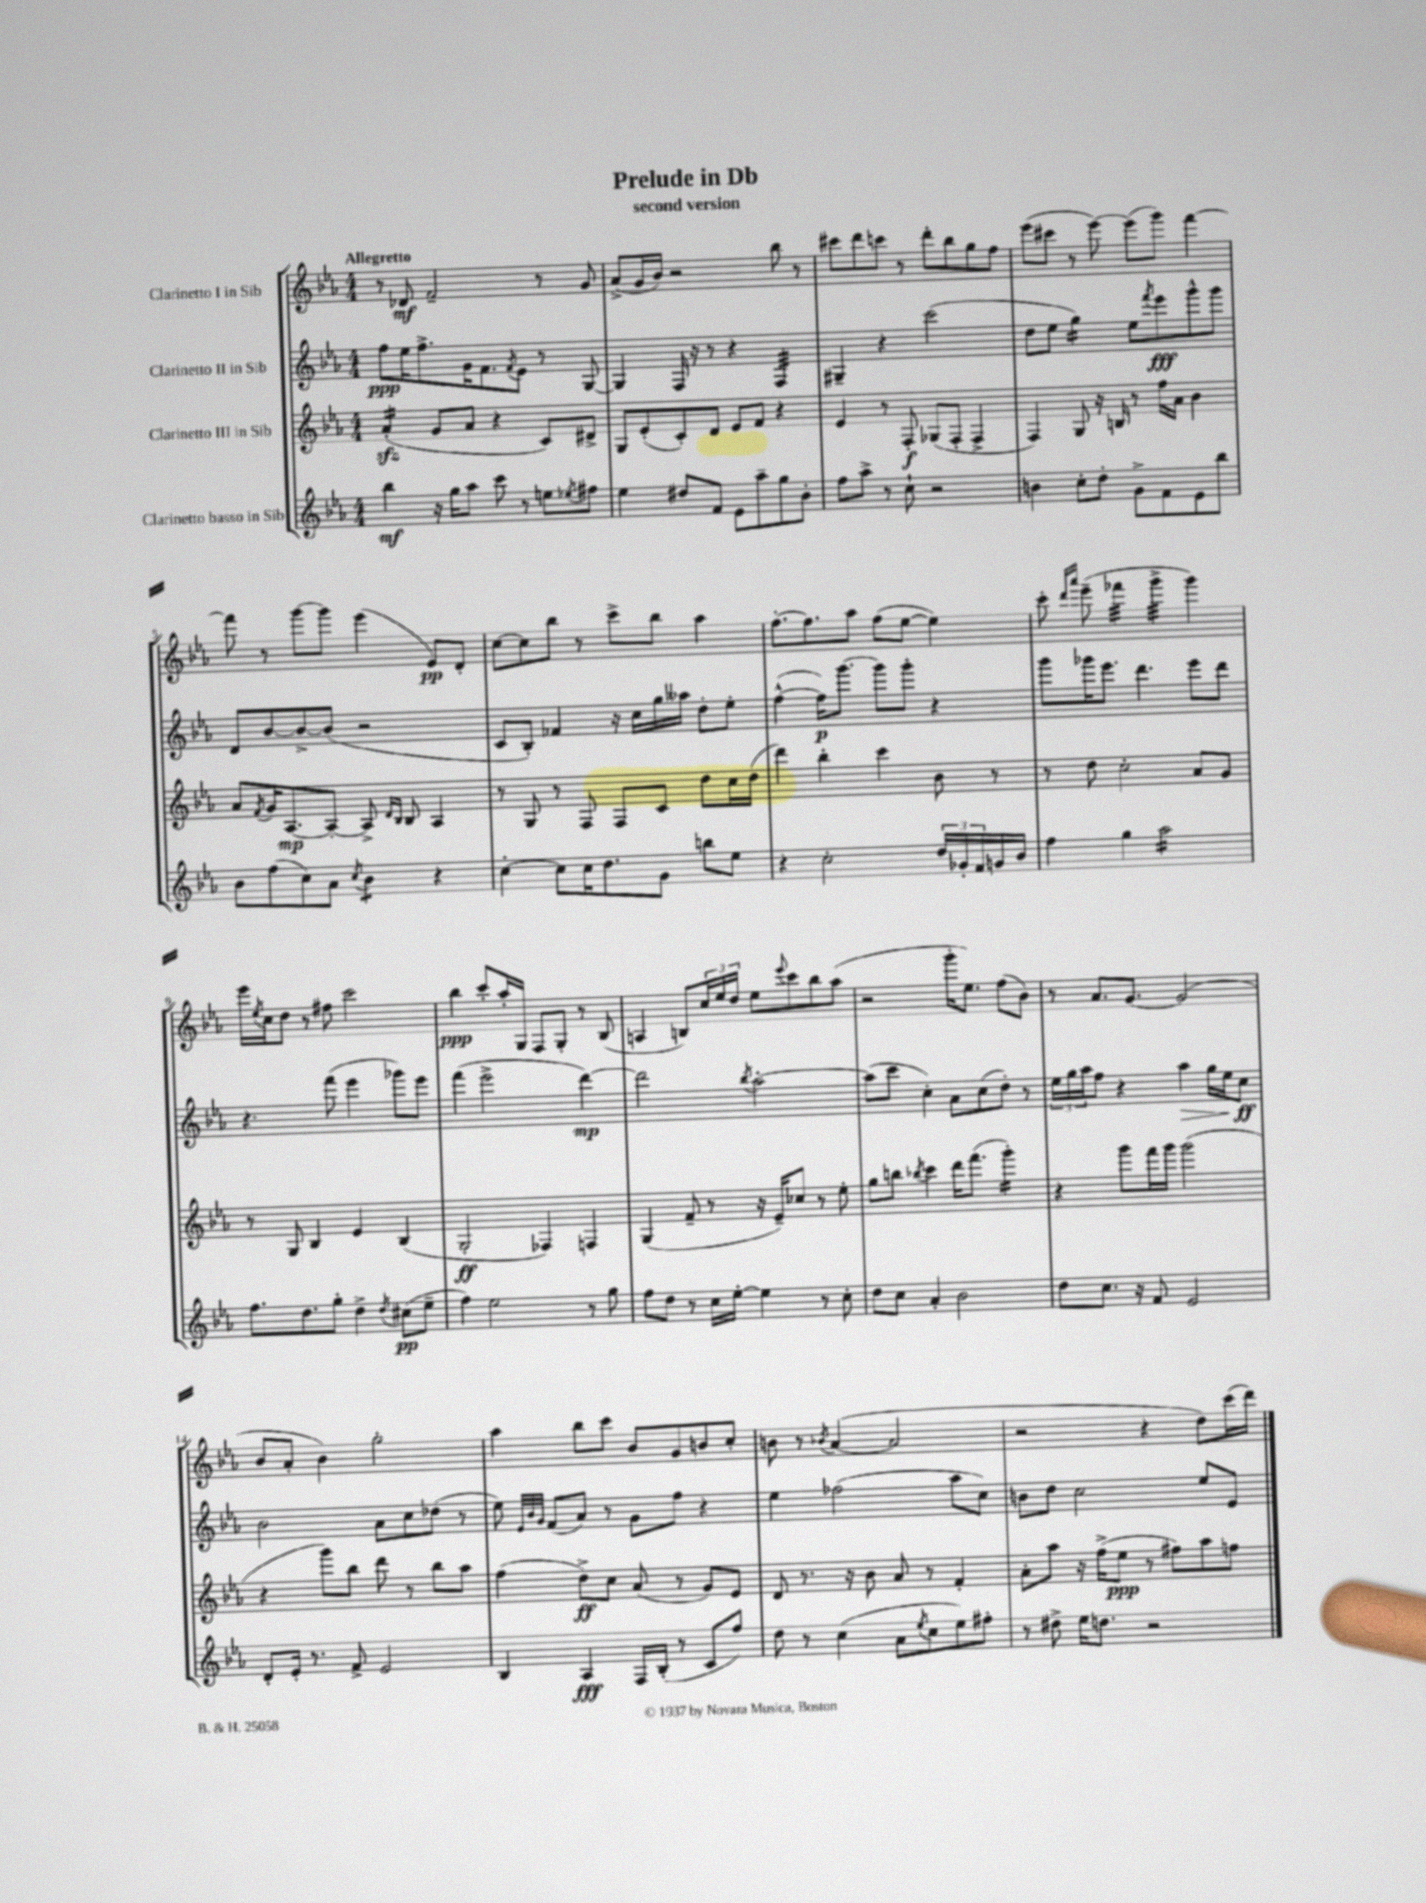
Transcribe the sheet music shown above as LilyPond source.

\header { title = "Prelude in Db" subtitle = "second version" }
<<
\new StaffGroup <<
\new Staff = "s0" \with { instrumentName = "Clarinetto I in Sib" } {
    \clef treble \key ees \major \numericTimeSignature \time 4/4 \tempo "Allegretto"
    r8 des'8\mf f'2-- r8 g'8 |
    aes'8->( g'16 bes'16) r2 bes''8 r8 |
    cis'''8 d'''8 c'''8 r8 d'''8-. bes''8 g''8 f''8 |
    ees'''8( cis'''8 r8 ees'''8~) ees'''8( g'''8) f'''4~ |
    f'''8 r8 g'''8~ g'''8 ees'''4( ees'8\pp) d'8-. |
    c''8~ c''8 bes''8 r8 c'''8-> bes''8 aes''4 |
    f''8.~-. f''8. aes''8 f''8( ees''8~ ees''4) |
    c'''8-. \grace { d'''16 aes'''16 } ees'''8--( fes'''4:32 g'''4:32-> g'''4) |
    ees'''16 \acciaccatura { ees''8 } c''16 d''8 r8 fis''8 c'''2 |
    bes''4\ppp c'''8-. aes''16-. g16 f8 g8-. r8 bes8( |
    a4 b8) \tuplet 3/2 { c''16 ees''16 d''16 } ees''8 \appoggiatura { ees'''8 } c'''8 bes''8 aes''8( |
    r2 g'''16-. ees''8.) f''8( bes'8) |
    r8 aes'8. g'8.~ g'2( |
    bes'8 aes'8-. bes'4) g''2-. |
    aes''4 bes''8 c'''8 bes'8 g'8 b'8 c''8-. |
    b'8 r8 \acciaccatura { bes'8 } aes'4~( aes'2 |
    r2 r4 d''8) c'''16( d'''16) \bar "|." |
}
\new Staff = "s1" \with { instrumentName = "Clarinetto II in Sib" } {
    \clef treble \key ees \major \numericTimeSignature \time 4/4
    f''8\ppp ees''16 f''8.-> g'16 f'8. \acciaccatura { f'8 } ees'8 r8 g8~ |
    g4 f16 r16 r8 r4 f4:32 |
    gis4-- r4 c'''2( |
    d''8 ees''8 g''4:16) ees''8 \acciaccatura { f'''8 } ees'''8\fff g'''8-^ g'''8 |
    d'8 bes'8~ bes'8~-> bes'8( r2 |
    c'8 bes8-.) fes'4 r16 c''16 g''16 aeses''16 d''8-. ees''8-. |
    f''4~-^( f''16\p) g'''8.~ g'''8 g'''8-. r4 |
    g'''8 ges'''16 ees'''8. d'''4. ees'''8 d'''8 |
    r4. f'''8( ees'''4 ges'''8) ees'''8 |
    f'''4( ees'''2-> d'''4~\mp) |
    d'''2 \acciaccatura { bes''8 } aes''2~-. |
    aes''8( c'''8 c''4-.) aes'8 c''8( d''8-.) r8 |
    \tuplet 3/2 { ees''16 g''16 aes''16 } f''8 r4 aes''4\> g''16 ees''16 c''8\ff\! |
    bes'2 aes'8 c''8 des''8( r8 |
    ees''8) \grace { ees'32 bes'32 g'32 } f'8( aes'8) r8 g'8 f''8 r4 |
    ees''4 fes''2( aes''8 c''8) |
    b'8 d''8 c''2 ees''8 ees'8 \bar "|." |
}
\new Staff = "s2" \with { instrumentName = "Clarinetto III in Sib" } {
    \clef treble \key ees \major \numericTimeSignature \time 4/4
    aes'4:16-.\sfz( g'8 aes'8 r4 c'8) dis'8-> |
    g8 ees'8-.( c'8-.) d'8 ees'8 f'8 r4 |
    ees'4 r8 f8-.\f ges8( f8-. f4-> |
    f4) g8 r16 b16 r8 f''16 aes'16 bes'4 |
    aes'8 \acciaccatura { f'8 } g'16 aes8.~\mp aes8~-. aes8-> \grace { d'16 bes16 } bes8 aes4 |
    r8 g8 r8 f8 f8 c'8 d''8 c''16 d''16( |
    d'''4) bes''4-. c'''4 bes'8 r8 |
    r8 d''8 c''2-. aes'8 g'8 |
    r8 g8 bes4 ees'4 bes4( |
    g2-.\ff fes4) f4 |
    g4( f'8-- r8 r16 ees'16--) ces''8 r8 ees''8-. |
    g''8 b''8 \acciaccatura { bes''8 } c'''4 d'''16 f'''8.( g'''4:16-.) |
    r4 g'''8 f'''16 g'''16 g'''2( |
    r4 g'''8) bes''8 d'''8 r8 bes''8 aes''8 |
    f''4( d''8->\ff) c''8 aes'8( r8 g'8) ees'8 |
    d'8 r8. r16 bes'8 aes'8 r8 f'4-. |
    aes'8-. aes''8 r16 f''16->( ees''8\ppp r8 fis''8) aes''8 f''8 \bar "|." |
}
\new Staff = "s3" \with { instrumentName = "Clarinetto basso in Sib" } {
    \clef treble \key ees \major \numericTimeSignature \time 4/4
    bes''4\mf r16 g''16 aes''8 c'''8 r8 e''8 \acciaccatura { ees''8 } fis''8 |
    ees''4 dis''8 f'8 ees'8 aes''8-- g''8 bes'8-. |
    f''8 aes''8-> r8 c''8-! r2 |
    b'4 c''8-. d''8-. g'8-> f'8 ees'8 bes''8 |
    bes'8 f''8( c''8) aes'8 \acciaccatura { c''8 } bes'4:8 r4 |
    c''4~-. c''8 c''16 d''8. g'8 b''8 ees''8 |
    r4 c''2-. \tuplet 3/2 { d''16 ges'16-. f'16 } g'16 bes'16 |
    f''4 g''4 aes''2:16 |
    f''8. d''8. g''8-. d''4-> \acciaccatura { d''8 } cis''8\pp( ees''8-- |
    f''4) ees''2 r8 g''8 |
    f''8 d''8 r8 c''16 ees''16~-. ees''4 r8 c''8-. |
    d''8 c''8 aes'4-. bes'2 |
    d''8 c''8. r16 f'8 ees'2 |
    d'8-. ees'16-. r8. f'8-> ees'2 |
    bes4 aes4\fff f16 bes16-.( r8 c'8 f''8) |
    d''8 r8 c''4( aes'8 \acciaccatura { ees''8 } c''8 ees''8) fis''8-. |
    r8 dis''8-> ees''16 d''8. r2 \bar "|." |
}
>>
>>
